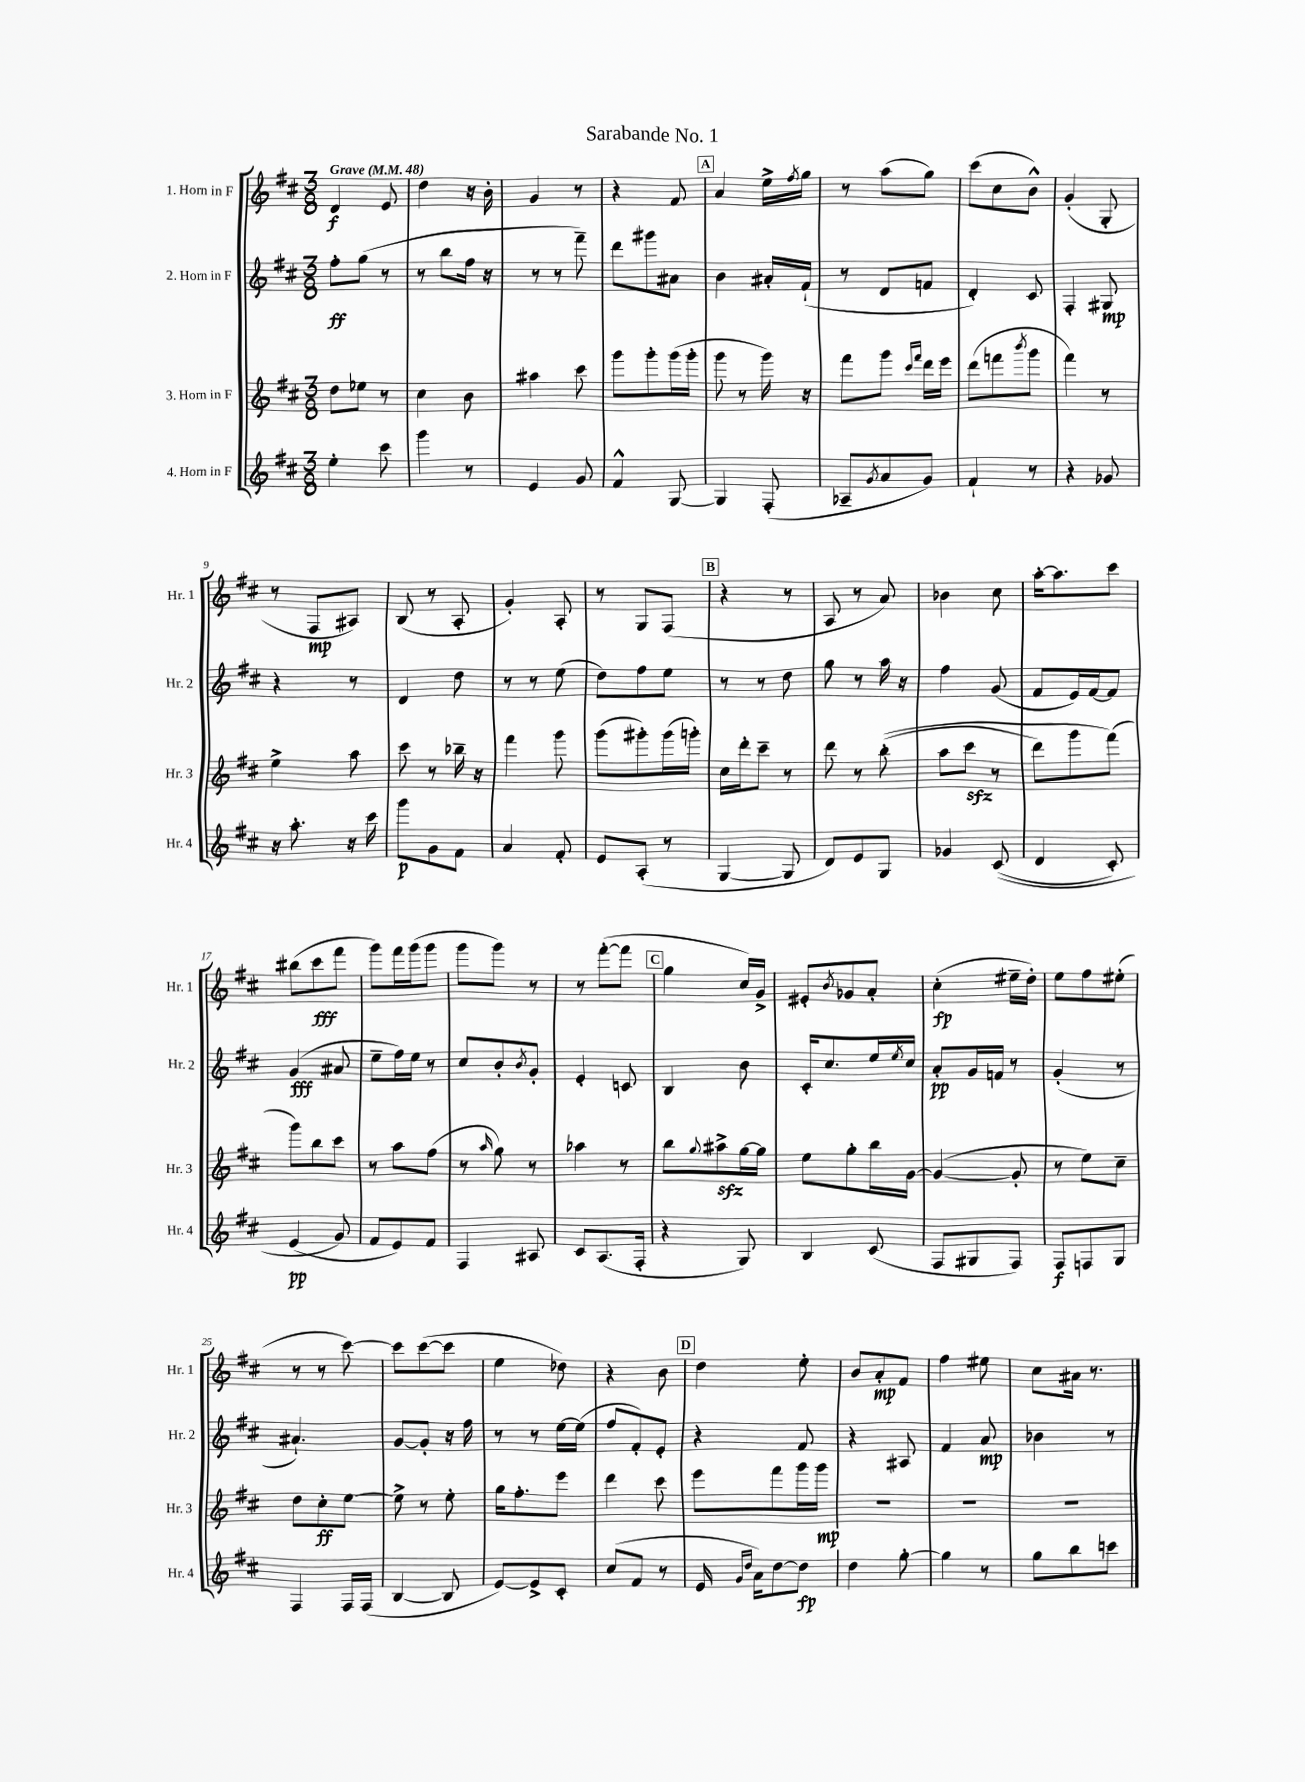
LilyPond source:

\header { title = "Sarabande No. 1" }
<<
\new StaffGroup <<
\new Staff = "s0" \with { instrumentName = "1. Horn in F" shortInstrumentName = "Hr. 1" } {
    \clef treble \key d \major \numericTimeSignature \time 3/8 \tempo "Grave" 4 = 48
    d'4\f e'8 |
    d''4 r16 b'16-. |
    g'4 r8 |
    r4 fis'8 |
    \mark \markup { \box "A" } a'4 e''16-> \acciaccatura { fis''8 } g''16 |
    r8 a''8( g''8) |
    cis'''8( cis''8 b'8-^) |
    g'4-.( g8-. |
    r8 fis8\mp ais8) |
    b8( r8 a8-. |
    g'4-.) a8-. |
    r8 g8 fis8( |
    \mark \markup { \box "B" } r4 r8 |
    a8 r8 a'8) |
    bes'4 cis''8 |
    a''16~-. a''8. cis'''8 |
    bis''8( cis'''8\fff fis'''8 |
    g'''8) fis'''16 g'''16( g'''8 |
    g'''8 g'''8) r8 |
    r8 fis'''8~-.( fis'''8 |
    \mark \markup { \box "C" } g''4 cis''16) g'16-> |
    eis'8-. \acciaccatura { b'8 } ges'8 a'8-. |
    cis''4-.\fp( eis''16-- d''16-.) |
    e''8 fis''8 eis''8-.( |
    r8 r8 cis'''8~) |
    cis'''8 cis'''8~( cis'''8 |
    e''4 des''8) |
    r4 b'8 |
    \mark \markup { \box "D" } d''4 e''8-. |
    b'8 a'8-.\mp fis'8 |
    fis''4 eis''8 |
    cis''8 ais'16 r8. \bar "|." |
}
\new Staff = "s1" \with { instrumentName = "2. Horn in F" shortInstrumentName = "Hr. 2" } {
    \clef treble \key d \major \numericTimeSignature \time 3/8
    fis''8-.\ff g''8( r8 |
    r8 b''8 fis''16 r16 |
    r8 r8 fis'''8--) |
    d'''8 gis'''8 ais'8 |
    \mark \markup { \box "A" } b'4 ais'16-. fis'16-!( |
    r8 d'8 f'8 |
    d'4-.) cis'8 |
    fis4-. gis8\mp |
    r4 r8 |
    d'4 d''8 |
    r8 r8 e''8( |
    d''8) fis''8 e''8 |
    \mark \markup { \box "B" } r8 r8 d''8 |
    g''8 r8 a''16 r16 |
    fis''4 g'8( |
    fis'8 e'16) fis'16~ fis'8 |
    g'4\fff( ais'8 |
    e''8-- fis''16) e''16 r8 |
    cis''8 b'8-. \acciaccatura { b'8 } g'8-. |
    e'4-. c'8 |
    \mark \markup { \box "C" } b4 b'8 |
    cis'16-. cis''8. e''16 \acciaccatura { e''8 } cis''16 |
    a'8-.\pp g'16 f'16 r8 |
    g'4-.( r8 |
    ais'4.-!) |
    g'8~ g'8-. r16 fis''16 |
    r8 r8 e''16~ e''16( |
    fis''8 fis'8-.) e'8-. |
    \mark \markup { \box "D" } r4 fis'8 |
    r4 ais8 |
    fis'4 a'8\mp |
    bes'4 r8 \bar "|." |
}
\new Staff = "s2" \with { instrumentName = "3. Horn in F" shortInstrumentName = "Hr. 3" } {
    \clef treble \key d \major \numericTimeSignature \time 3/8
    d''8 ees''8 r8 |
    cis''4 b'8 |
    ais''4 cis'''8 |
    g'''8 g'''8-. g'''16( g'''16-. |
    \mark \markup { \box "A" } g'''8 r8 g'''16) r16 |
    fis'''8 g'''8 \grace { cis'''16 fis'''16 } d'''16 e'''16 |
    d'''8( f'''8 \acciaccatura { b'''8 } g'''8 |
    fis'''4) r8 |
    e''4-> a''8 |
    cis'''8 r8 bes''16-- r16 |
    fis'''4 g'''8 |
    g'''8( gis'''8-.) gis'''16( g'''16-.) |
    \mark \markup { \box "B" } cis''16 d'''16-. cis'''8-- r8 |
    d'''8 r8 b''8-.(\( |
    a''8 cis'''8\sfz r8 |
    d'''8) g'''8 fis'''8(\) |
    g'''8) b''8 cis'''8 |
    r8 a''8 fis''8( |
    r8 \grace { a''16 } g''8) r8 |
    aes''4 r8 |
    \mark \markup { \box "C" } b''8 \appoggiatura { g''8 } ais''8->\sfz g''16~ g''16 |
    e''8 g''8-. b''16 g'16~ |
    g'4~( g'8-. |
    r8 e''8) cis''8-- |
    d''8 cis''8-.\ff e''8~ |
    e''8-> r8 e''8-. |
    g''16 fis''8.-. e'''8 |
    d'''4 cis'''8 |
    \mark \markup { \box "D" } e'''8 fis'''8 g'''16 g'''16\mp |
    R4. |
    R4. |
    R4. \bar "|." |
}
\new Staff = "s3" \with { instrumentName = "4. Horn in F" shortInstrumentName = "Hr. 4" } {
    \clef treble \key d \major \numericTimeSignature \time 3/8
    e''4-. cis'''8 |
    g'''4 r8 |
    e'4 g'8 |
    fis'4-^ g8~ |
    \mark \markup { \box "A" } g4 fis8-.( |
    aes8-- \acciaccatura { g'8 } a'8 g'8) |
    fis'4-! r8 |
    r4 ges'8 |
    r16 a''8.-. r16 cis'''16 |
    g'''8\p g'8 fis'8 |
    a'4 fis'8-. |
    e'8 a8-.( r8 |
    \mark \markup { \box "B" } g4~ g8 |
    d'8) e'8 g8 |
    ges'4 cis'8(\( |
    d'4 cis'8-.) |
    e'4\pp( g'8\) |
    fis'8 e'8) fis'8 |
    fis4 ais8 |
    cis'8 a8.( fis16-. |
    \mark \markup { \box "C" } r4 g8) |
    b4 cis'8( |
    fis8 gis8 fis8) |
    fis8\f f8 g8 |
    fis4 fis16 fis16( |
    b4~ b8 |
    e'8~) e'8-> cis'8-. |
    cis''8( fis'8 r8 |
    \mark \markup { \box "D" } e'16 \grace { g'16 d''16 } a'16) d''8~ d''8\fp |
    d''4 g''8~-. |
    g''4 r8 |
    g''8 b''8 c'''8 \bar "|." |
}
>>
>>
